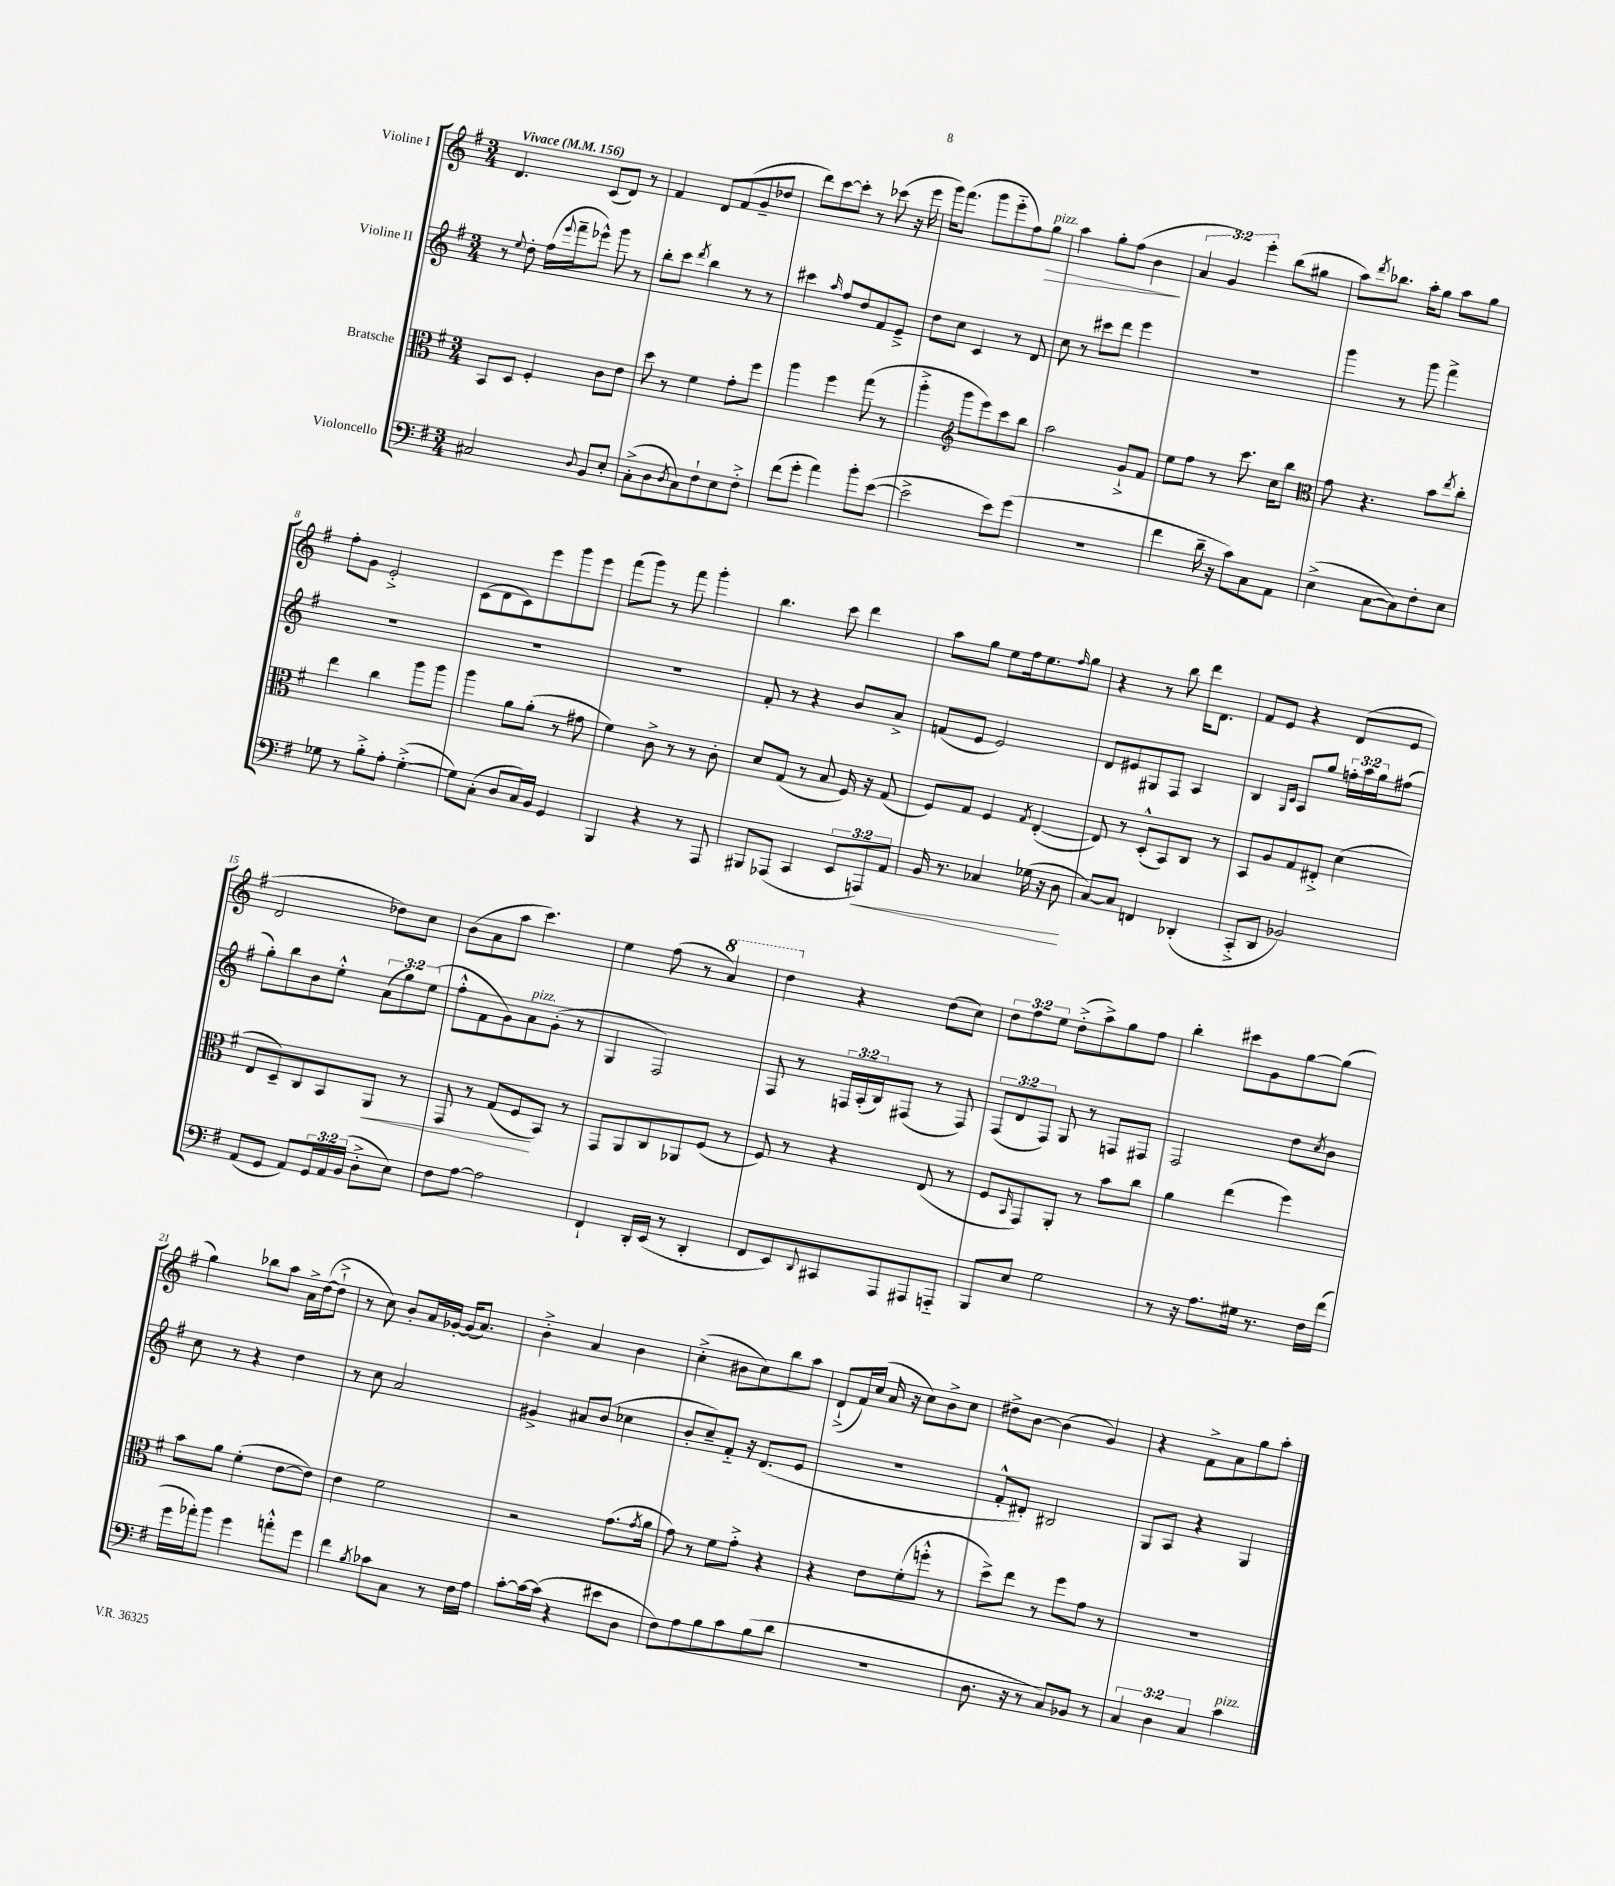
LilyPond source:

<<
\new StaffGroup <<
\new Staff = "s0" \with { instrumentName = "Violine I" } {
    \clef treble \key g \major \numericTimeSignature \time 3/4 \override Staff.TupletNumber.text = #tuplet-number::calc-fraction-text \tempo "Vivace" 4 = 156
    d'4. c'8( d'8) r8 |
    fis'4 d'8 fis'8( g'8-- des''8 |
    d'''8) c'''8~ c'''8-. r8 ces'''8( r16 e'''16 |
    g'''16) fis'''8.( g'''8 e'''8-_ fis''8) g''8\>^\markup { \italic "pizz." } |
    a''4 g''8-. fis''8( b'4\! |
    \tuplet 3/2 { a'4 g'4) e'''4-. } b''8( gis''8 |
    a''8) \acciaccatura { d'''8 } bes''8. a''16-. g''8 a''8 g''8 |
    fis''8-. g'8 e'2-.-> |
    c'8( d'8 c'8) e'''8 g'''8 e'''8 |
    fis'''8( g'''8) r8 fis'''8 g'''4-. |
    b''4. c'''8 d'''4 |
    a''8 g''8 e''8 fis''16 e''8. \grace { fis''16 } g''8 |
    r4 r8 b''8 d'''16 d'8. |
    fis'8 e'8 r4 d'8( e'8 |
    d'2 des''8) c''8 |
    b'8( a'8 a''8 c'''4.) |
    e''4 fis''8( r8 \ottava #1 a''4) |
    d'''4 \ottava #0 r4 d''8( c''8) |
    \tuplet 3/2 { d''8 fis''8 e''8 } d''8-.->( a''8->) g''8 fis''8 |
    b''4-. cis'''8 g'8 g''8~ g''8( |
    g''4) bes''8 a''8 a'16-> d''16~( d''8-!-> |
    r8 c''8) b'8-. a'16 ges'16~-. ges'16( a'8.) |
    b'4-.-> a'4 b'4 |
    c''4-.->( bis'8 c''8) b''8 a''8 |
    d'8-!->( fis'16) c''16( a'16 r16 c''8) b'8-> c''8 |
    dis''8-> b'8~ b'4( g'4) |
    r4 fis'8-> a'8 g''8 a''8-. \bar "|." |
}
\new Staff = "s1" \with { instrumentName = "Violine II" } {
    \clef treble \key g \major \numericTimeSignature \time 3/4 \override Staff.TupletNumber.text = #tuplet-number::calc-fraction-text
    r8 \appoggiatura { e''8 } d''8-. fis''16( \appoggiatura { e'''8 } fis'''16-- ees'''8-^) g'''8 r8 |
    b''8-. c'''8 \acciaccatura { d'''8 } b''4 r8 r8 |
    cis'''4 \grace { a''16 } fis''8 d''8 fis'8 e'8---> |
    d''8 c''8 c'4 r8 d'8 |
    c''8 r8 cis'''8 d'''8 e'''4 |
    R2. |
    g'''4 r8 g'''8 fis'''4-> |
    R2. |
    R2. |
    R2. |
    fis'8-. r8 r4 b'8 a'8-> |
    f'8( e'8 e'2) |
    d'8 eis'8 gis8 fis8 a4 |
    b4 \grace { g16 c'16 } a8 g''8 \tuplet 3/2 { f''16-. a''16 g''16 } fis''8( |
    g''8-.) b''8 b'8 e''8-.-^ \tuplet 3/2 { a'8( g''8) e''8( } |
    fis''8-.-^ fis'8 g'8) a'8^\markup { \italic "pizz." } g'8-.( r8 |
    g4 fis2) |
    fis8 r8 \tuplet 3/2 { f16 a16-.( b16) } fis8( r8 fis8) |
    \tuplet 3/2 { fis8( d'8 fis8) } g8 r8 f8 fis8 |
    fis2 d''8 \acciaccatura { c''8 } b'8 |
    c''8 r8 r4 d''4 |
    r8 c''8 a'2 |
    gis'4-> ais'8 b'8( ces''4 |
    b'8-. c''8--) fis'8-_ r16 d'8.( e'8 |
    R2. |
    fis'8-.-^ dis'8-.) bis2 |
    g8 a8 r4 g4 \bar "|." |
}
\new Staff = "s2" \with { instrumentName = "Bratsche" } {
    \clef alto \key g \major \numericTimeSignature \time 3/4
    b,8 d8 fis4-. c'8 e'8 |
    d''8 r8 fis'4 g'8-. fis''8 |
    a''4 fis''4 g''8( r8 |
    a''4-.-> \clef treble g'''8 e'''8) c'''8 b''8 |
    a''2 g'8-!-> fis'8 |
    e''8 fis''8 r8 c'''8. c''16 b''8 |
    \clef alto g'8 r4. b'8 \acciaccatura { e''8 } c''8-. |
    e''4 c''4 a''8 a''8 |
    a''4 a'8 a'8-.( r8 gis'8 |
    fis'4) c'8-> r8 r8 c'8-. |
    d'8 g8( r8 b8 fis16) r16 g8( |
    fis8) g8 fis4 \acciaccatura { g8 } e4~-.( |
    e8) r8 d8-.-^( b,8) c8 r8 |
    b,8 a8 g8 eis8-.-> d'4( |
    e8 d8--) c8 b,8 a,8\< r8 |
    g,8 r8 g8( fis8\! b,8) r8 |
    g,8 a,8 c8 aes,8 fis8( r8 |
    fis8) r8 r4 e8( r8 |
    fis8 \grace { b,16 } g,8) a,8-. r8 b'8 c''8 |
    a'4 e''4( fis''4) |
    b'8 a'8 fis'4-.( e'8~ e'8) |
    e'4 fis'2 |
    r2 g'8.( \acciaccatura { g'8 } a'16 |
    g'8) r8 fis'8 g'8-.-> r4 |
    r4 e'8 fis'8-.( f''8-.-^ r8 |
    d''8->) e''8 r8 fis''8 g'8 r8 |
    R2. \bar "|." |
}
\new Staff = "s3" \with { instrumentName = "Violoncello" } {
    \clef bass \key g \major \numericTimeSignature \time 3/4 \override Staff.TupletNumber.text = #tuplet-number::calc-fraction-text
    cis2 \appoggiatura { d8 } b,8 e8-. |
    c8-.->( d8 \acciaccatura { d8 } c8) fis8-! e8 fis8-.-> |
    fis'8( g'8-. a'4) b'8-. e'8~( |
    e'2-> e'8) g'8( |
    R2. |
    fis'4 d'16-- r16 c'8) c8 a,8 |
    e4->( c8~ c8) fis8-. e8 |
    ges8 r8 b8-.-> a8-. ges4~-.->( |
    ges8) c8-.( d8 c16) b,16 g,4 |
    b,,4 r4 r8 a,,8 |
    bis,,8 aes,,8( c,4 \tuplet 3/2 { e,8 a,,8\<) a,8 } |
    b,16 r8. ces4 ges16( r16 d8\! |
    c8~) c8 f,4 des,4-.( |
    c,8-.-> d,8 bes,2) |
    a,8( g,8 a,8) \tuplet 3/2 { g,16 a,16 b,16( } d8-.-> e8) |
    fis8 a8~ a2 |
    fis,4-! d,16-. e,16( r8 d,4-. |
    fis,8 e,8) \appoggiatura { d,8 } cis,8 a,,8 ais,,8 a,,8-_ |
    b,,8 e8 g2 |
    r8 r16 a8. gis16 r8. fis16 fis'16( |
    g'16 aes'16-.) b'8 g'4 a'8-.-^ g'8 |
    fis'4 \acciaccatura { b8 } ces'8 c8 r8 fis16 a16 |
    c'8~-. c'16~ c'16( r4 eis'8 d8 |
    fis8) a8 b8 c'8 b8( d'8 |
    R2. |
    d8. r16 r8 c8) bes,8 r8 |
    \tuplet 3/2 { c4 d4 c4 } c'4^\markup { \italic "pizz." } \bar "|." |
}
>>
>>
